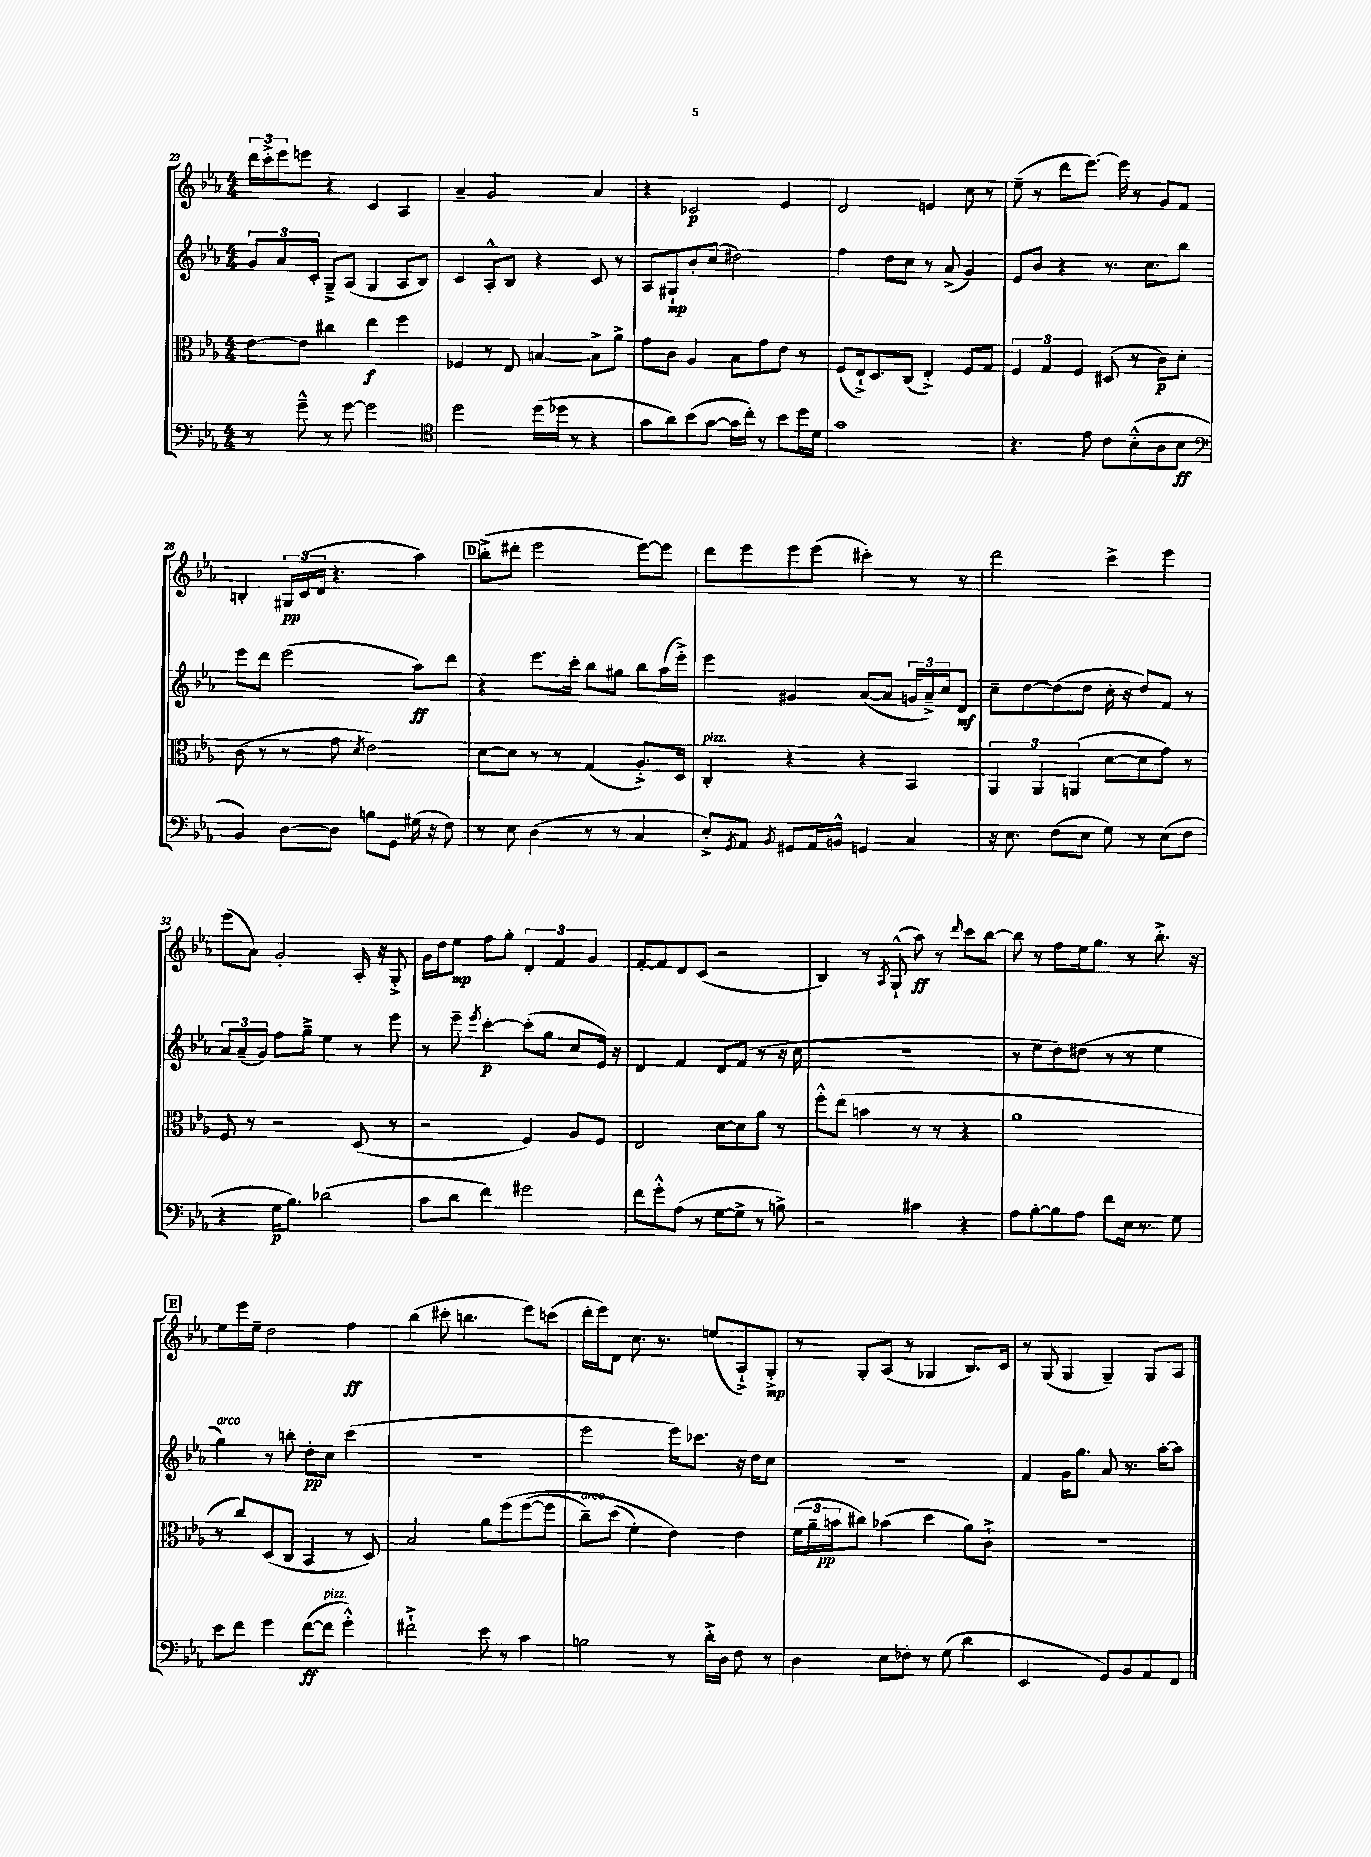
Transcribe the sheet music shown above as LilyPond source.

<<
\new StaffGroup <<
\new Staff = "s0" {
    \clef treble \key ees \major \numericTimeSignature \time 4/4
    \tuplet 3/2 { d'''16 c'''16-.-> ees'''16 } e'''8 r4 c'4 aes4 |
    aes'4-- g'2 aes'4 |
    r4 ces'2\p ees'4 |
    d'2 e'4 c''8 r8 |
    ees''8--( r8 d'''8 ees'''8.~) ees'''16 r8 g'8 f'8 |
    b4-. \tuplet 3/2 { gis16\pp c'16( d'16 } r4. aes''4) |
    \mark \markup { \box "D" } bes''8-.->( dis'''8-. ees'''2 ees'''8~) ees'''8 |
    d'''8 ees'''8 ees'''8 ees'''8( cis'''4-.) r8 r8 |
    d'''2 c'''4-> ees'''4 |
    ees'''8( aes'8) g'2-. aes16-. r16 g8-.-> |
    g'16 d''16 ees''8\mp f''8 g''8-. \tuplet 3/2 { d'4-. f'4 g'4 } |
    f'8~-. f'8 d'8 c'8( r2 |
    bes4) r8 \acciaccatura { aes8 } g8-!-^( aes''8\ff) r8 \grace { d'''16 } c'''8 bes''8~ |
    bes''8 r8 f''8 ees''16 g''8. r8 bes''8.-.-> r16 |
    \mark \markup { \box "E" } ees''8 ees'''16 ees''16-- d''2 f''4\ff |
    bes''4( cis'''8-. b''4. ees'''8) c'''8( |
    d'''16-. ees'''16) d'8 c''8. r8. e''8( aes8-!->) g8-.->\mp |
    r8 g8-. aes8( r8 ges4 bes8.) c'16 |
    r8 g8( g4 g4--) g8 aes8 \bar "|." |
}
\new Staff = "s1" {
    \clef treble \key ees \major \numericTimeSignature \time 4/4
    \tuplet 3/2 { g'8 aes'8 c'8-. } g8---> aes8( g4 aes8 bes8) |
    c'4 aes8-.-^ bes8 r4 c'8 r8 |
    aes8 gis8-!\mp bes'8-. c''8( dis''2) |
    f''4 d''8 c''8 r8 aes'8->( g'4) |
    ees'8 bes'8 r4 r8. c''8. bes''8 |
    ees'''8 d'''8 ees'''2( aes''8\ff) d'''8 |
    \mark \markup { \box "D" } r4 ees'''8. c'''16-. bes''8 gis''8 bes''8 aes''16( ees'''16-.->) |
    ees'''4 gis'4 aes'8~( aes'8 \tuplet 3/2 { g'16 aes'16--->) c''16 } d'8\mf |
    c''8-- d''8~ d''8( d''8 c''16-. r16 d''8) f'8 r8 |
    \tuplet 3/2 { aes'8 aes'8--( g'8) } f''8 g''8---> ees''4 r8 ees'''8 |
    r8 ees'''8-- \acciaccatura { ees'''8 } c'''4~-.\p c'''8-.( g''8 c''8 ees'16) r16 |
    d'4 f'4 d'8 f'8( r8 r16 c''16 |
    R1 |
    r8 ees''8 d''8) dis''8( r8 r8 ees''4 |
    \mark \markup { \box "E" } g''4^\markup { \italic "arco" }) r8 b''8-. d''8-.\pp c''8 c'''4( |
    R1 |
    ees'''2 ees'''16) ces'''8. r16 d''16 c''8 |
    R1 |
    f'4 g'16 g''8. aes'8 r8. aes''16~-. aes''8 \bar "|." |
}
\new Staff = "s2" {
    \clef alto \key ees \major \numericTimeSignature \time 4/4
    ees'8~ ees'8 cis''4 ees''4\f f''4 |
    fes4 r8 ees8 b4~ b8-> aes'8-> |
    g'8 c'8 aes4 bes8 g'8 ees'8 r8 |
    f8( ees16-!->) d8. c8( ees4-.->) f8 g8 |
    \tuplet 3/2 { f4 g4 f4 } dis8( r8 c'8\p) d'8-. |
    c'8( r8 r8 g'8 \acciaccatura { d'8 } ees'2) |
    \mark \markup { \box "D" } d'8~ d'8 r8 r8 g4( aes8.-.->) d16 |
    c4-.^\markup { \italic "pizz." } r4 r4 bes,4 |
    \tuplet 3/2 { aes,4 aes,4 a,4( } d'8~ d'8 g'8) r8 |
    f8 r8 r2 d8( r8 |
    r2 f4) aes8 f8 |
    ees2 d'8~ d'8 aes'8 r8 |
    f''8-.-^ ees''8( b'4 r8 r8 r4 |
    aes'1 |
    \mark \markup { \box "E" } r8 c''8) d8( c8 bes,4 r8 d8) |
    bes2 aes'8 f''8\( f''8~( f''8 |
    c''8--^\markup { \italic "arco" }) d''8( f'4-.) ees'4\) ees'4 |
    \tuplet 3/2 { f'16( aes'16-- b'16\pp } cis''8) bes'4( d''4 aes'8) c'8-!-> |
    R1 \bar "|." |
}
\new Staff = "s3" {
    \clef bass \key ees \major \numericTimeSignature \time 4/4
    r8 g'8---^ r8 g'8~ g'2 |
    \clef tenor d''2 d''16( des''16 r8 r4 |
    g'8 aes'8) bes'8( g'8~ g'16 c''16-.) r8 bes'8 d''16 d'16 |
    g'1 |
    r4. ees'8 c'8 bes8-.-^( aes8 bes8\ff |
    \clef bass bes,4) d8~ d8 b8 g,8 gis16( r16 f8) |
    \mark \markup { \box "D" } r8 ees8 d4( r8 r8 c4 |
    ees8-.->) \acciaccatura { g,8 } aes,8 \acciaccatura { bes,8 } gis,8 aes,16 b,16-^ g,4 c4 |
    r16 ees8. f8( ees8 g8) r8 ees8( f8 |
    r4 g16\p bes8.) des'2( |
    c'8 d'8 f'4) gis'2 |
    f'8 g'8-.-^ aes8( r8 g8~ g8-> r8 b8->) |
    r2 cis'4 r4 |
    aes8 bes8~-. bes8 aes8 f'8 ees16 r8. g8 |
    \mark \markup { \box "E" } ees'8 f'8 g'4 f'8~\ff( f'8^\markup { \italic "pizz." } g'4-.-^) |
    fis'2-!-> ees'8 r8 c'4 |
    b2 r8 d'16-.-> d16 f8 r8 |
    d4 ees8 fes8-. r8 g8( d'4 |
    ees,2 g,8) bes,8 aes,8 f,8 \bar "|." |
}
>>
>>
\layout { \context { \Score currentBarNumber = #23 } }
